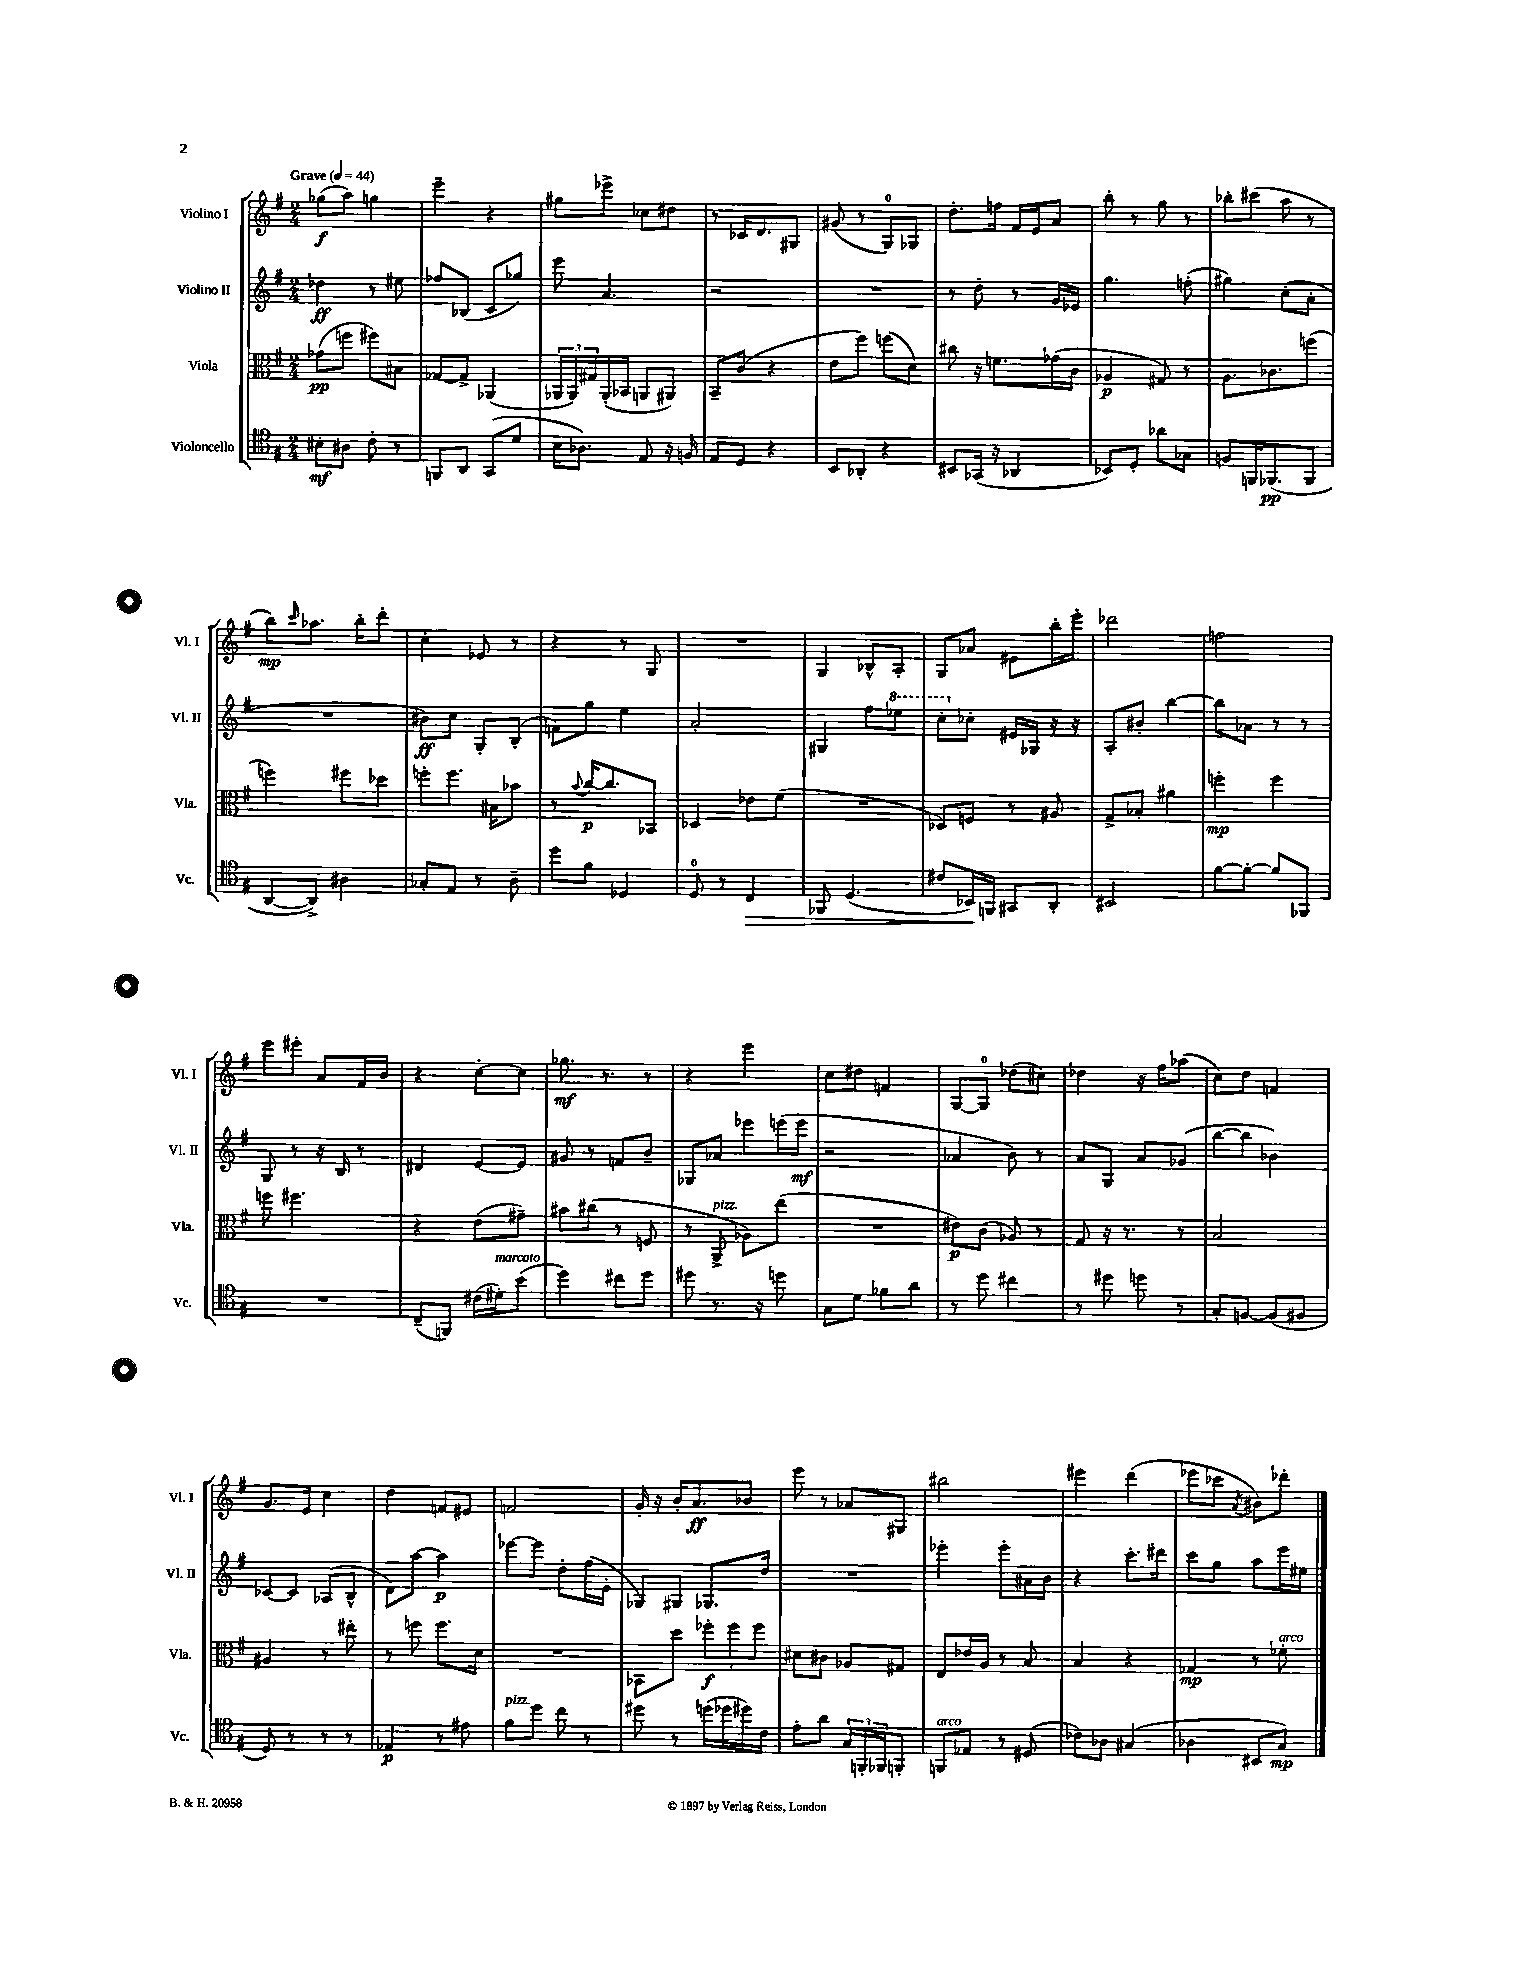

**kern	**kern	**kern	**kern
*staff4	*staff3	*staff2	*staff1
*clefC4	*clefC3	*clefG2	*clefG2
*k[f#]	*k[f#]	*k[f#]	*k[f#]
*M2/4	*M2/4	*M2/4	*M2/4
*MM44	*MM44	*MM44	*MM44
8B#'\L	(8g-\L	4dd-\	(8gg-\L
8A#\J	8ff\J	.	8aa\J)
8c'\	8ff#\L)	8r	4gg\
8r	8B#\J	8ee#\	.
=	=	=	=
8FF/L	[8G-/L	8ff-/L	4eee~\
8AA/J	8G-^/]J	(8B-/J	.
(8GG/L	(4AA-/	8c/L	4r
8d/J	.	8gg-/J)	.
=	=	=	=
16B\LK	24AA-/LL	8eee\	8gg#\L
.	24AA-/)	.	.
8.A-\J)	.	.	.
.	24G#/	.	.
.	(16AA-'/	4.a/	8eee-^\J
.	16BB-/JJ	.	.
8E/	8AA/L	.	8cc-\L
16r	8AA#/J)	.	8dd#\J
16F/	.	.	.
=	=	=	=
8E/L	8BB~/L	2r	8r
8D/J	(8c/J	.	16c-/LK
.	.	.	8.d/
4r	4r	.	.
.	.	.	8G#/J
=	=	=	=
8BB/L	8e\L	2r	(8g#/
8AA-'/J	8ff#\J)	.	8r
4r	(8ff\L	.	8G/L)
.	8d\J)	.	8G-/J
=	=	=	=
8BB#/L	8cc#\	8r	8.dd'\L
(16GG-/Jk	16r	8dd'\	.
16r	8.f\L	.	16ff\Jk
4AA-/	.	8r	16f#/LL
.	.	.	16e/J
.	(16g-\L	16g/LL	8a/J
.	16c\JJ	16e-/JJ	.
=	=	=	=
8BB-/L)	4A-/	4.gg\	8bb'\
8D'/J	.	.	8r
8a-\L	8G#/)	.	8gg\
8G-\J	8r	(8ff'\	8r
=	=	=	=
8F/L	8.A\L	4gg#\)	8bb-'\L
16FF/K	.	.	(8ccc#\J
(8.FF-/	8.c-\	.	.
.	.	(8cc'\L	8aa\
8FF-/J	(8ff\J	8a'\J	8r
=	=	=	=
[8AA/L	4ff\)	2r	8bb\L)
.	.	.	16qqccc/
8AA^/]J)	.	.	8.aa-\J
4A#\	8ff#\L	.	.
.	.	.	16bb'\LK
.	8dd-\J	.	8ddd'\J
=	=	=	=
8G-'/L	8ff'\L	8b#\L)	4cc'\
8E/J	8.ff\J	8cc\J	.
8r	.	8G'/L	8e-/
.	16B#\LK	.	.
8A~\	8b-\J	(8B'/J	8r
=	=	=	=
8dd\L	8r	8f\L)	4r
.	8qqb/	.	.
8f#\J	[16cc/LK	8gg\J	.
.	8.cc/]	.	.
4D-/	.	4ee\	8r
.	8BB-/J	.	8G/
=	=	=	=
8D/	4D-/	2a'/	2r
8r	.	.	.
4C/	8e-\L	.	.
.	(8f#\J	.	.
=	=	=	=
8FF-/	2r	4G#/	4G/
(4.D/	.	.	.
.	.	8ff#\L	8B-^^/L
.	.	8eee-\J	8A'/J
=	=	=	=
8c#/L	8D-/L)	8ccc'\L	8G/L
16BB-/L)	8F/J	8cc-'\J	8a-/J
16FF/JJ	.	.	.
8GG#/L	8r	16e#/LL	8e#\L
.	.	16G-/JJ	.
8AA'/J	8A#/	16r	16bb'\L
.	.	16r	16eee'\JJ
=	=	=	=
2BB#/	8G^/L	8A'/L	2ddd-\
.	8B-'/J	8b#'/J	.
.	4a#\	[4bb\	.
=	=	=	=
[8f#\L	4ff'\	8bb\]L	2ff\
8f#'\_J	.	8a-\J	.
8f#/]L	4ff\	8r	.
8FF-/J	.	8r	.
=	=	=	=
2r	8ff\	8G/	8eee\L
.	4.ff#\	8r	8eee#'\J
.	.	16r	8a/L
.	.	16B/	.
.	.	8r	16f#/L
.	.	.	16b/JJ
=	=	=	=
(8C~/L	4r	4d#/	4r
8FF/J)	.	.	.
(16c#\LL	(8e\L	[8e/L	[8cc'\L
16d#'\J)	.	.	.
(8b\J	8g#~\J)	8e/]J	8cc\]J
=	=	=	=
4dd\)	8b#\L	8g#/	8.gg-\
.	(8cc#\J	8r	.
.	.	.	8.r
8cc#\L	8r	8f/L	.
8dd\J	8F/	8b~/J	8r
=	=	=	=
8dd#\	8r	8G-/L	4r
8.r	8AA^/	8a-/J	.
.	8A-\L)	8eee-\L	4eee\
16r	.	.	.
8dd\	(8ee\J	(16eee\L	.
.	.	16eee\JJ	.
=	=	=	=
8G\L	2r	2r	8cc\L
8d\J	.	.	8dd#\J
8f-\L	.	.	4f/
8a\J	.	.	.
=	=	=	=
8r	8e#\L)	4a-/	[8G/L
8dd\	(8c\J	.	8G/]J
4cc#\	8A-/)	8b\)	(8dd-\L
.	8r	8r	8cc#\J)
=	=	=	=
8r	8G/	8a/L	4dd-\
8dd#\	16r	8G/J	.
.	8.r	.	.
8dd\	.	8a/L	16r
.	.	.	16ff#\LK
8r	8r	(8g-/J	(8aa-\J
=	=	=	=
8G'/L	2B/	[8bb\L	8cc\L)
[8F/J	.	8bb\]J	8dd\J
(8F/]L	.	4b-\)	4f/
8F#/J	.	.	.
=	=	=	=
8D/)	4A#/	[8c-/L	8.g/L
8r	.	8c-/]J	.
.	.	.	16e/Jk
8r	8r	(8A-/L	4cc\
8r	8ee#'\	8B^^/J	.
=	=	=	=
4E-/	8r	8d\L)	4dd\
.	8ff\	[8aa\J	.
8r	8.ff\L	4aa\]	8f/L
8e#\	.	.	8e#/J
.	16d\Jk	.	.
=	=	=	=
8f#\L	2r	[8eee-\L	2f/
8dd\J	.	8eee-\]J	.
8cc\	.	8dd'\L	.
8r	.	(16ff#\L	.
.	.	16e'\JJ	.
=	=	=	=
8dd#\	8BB-\L	8G-/L)	16g'/
.	.	.	16r
8r	8dd\J	8G#/J	16b'/LK
.	.	.	8.a/
(16dd\LL	12ff-'\L	8.G-/L	.
16dd-\	.	.	.
.	12ff-\	.	.
16dd#\)	.	.	8b-/J
.	12ff-\J	.	.
16c\JJ	.	16dd/Jk	.
=	=	=	=
8e'\L	8d#\L	2r	8eee\
8a\J	8c#\J	.	8r
24G/LL	8A-/L	.	8a-/L
24FF'/	.	.	.
24FF-/J	.	.	.
8FF'/J	8G#/J	.	8G#/J
=	=	=	=
8FF/L	8E/L	4eee-'\	2bb#\
8E-/J	16e-/L	.	.
.	16A/JJ	.	.
8r	8r	8eee-'\L	.
(8D#/	8B/	16a#\L	.
.	.	16b\JJ	.
=	=	=	=
8c-\L)	4B/	4r	4eee#\
8A-\J	.	.	.
(4G#/	4r	8.ccc'\L	(4ddd\
.	.	16ddd#\Jk	.
=	=	=	=
4A-\	4G-/	8ccc\L	8eee-\L
.	.	8gg\J	8ccc-\J
.	.	.	8qa/
8BB#/L	8r	8aa\L	8b#\L)
8G/J)	8f-'\	16eee\L	8ddd-'\J
.	.	16ee#\JJ	.
==	==	==	==
*-	*-	*-	*-
